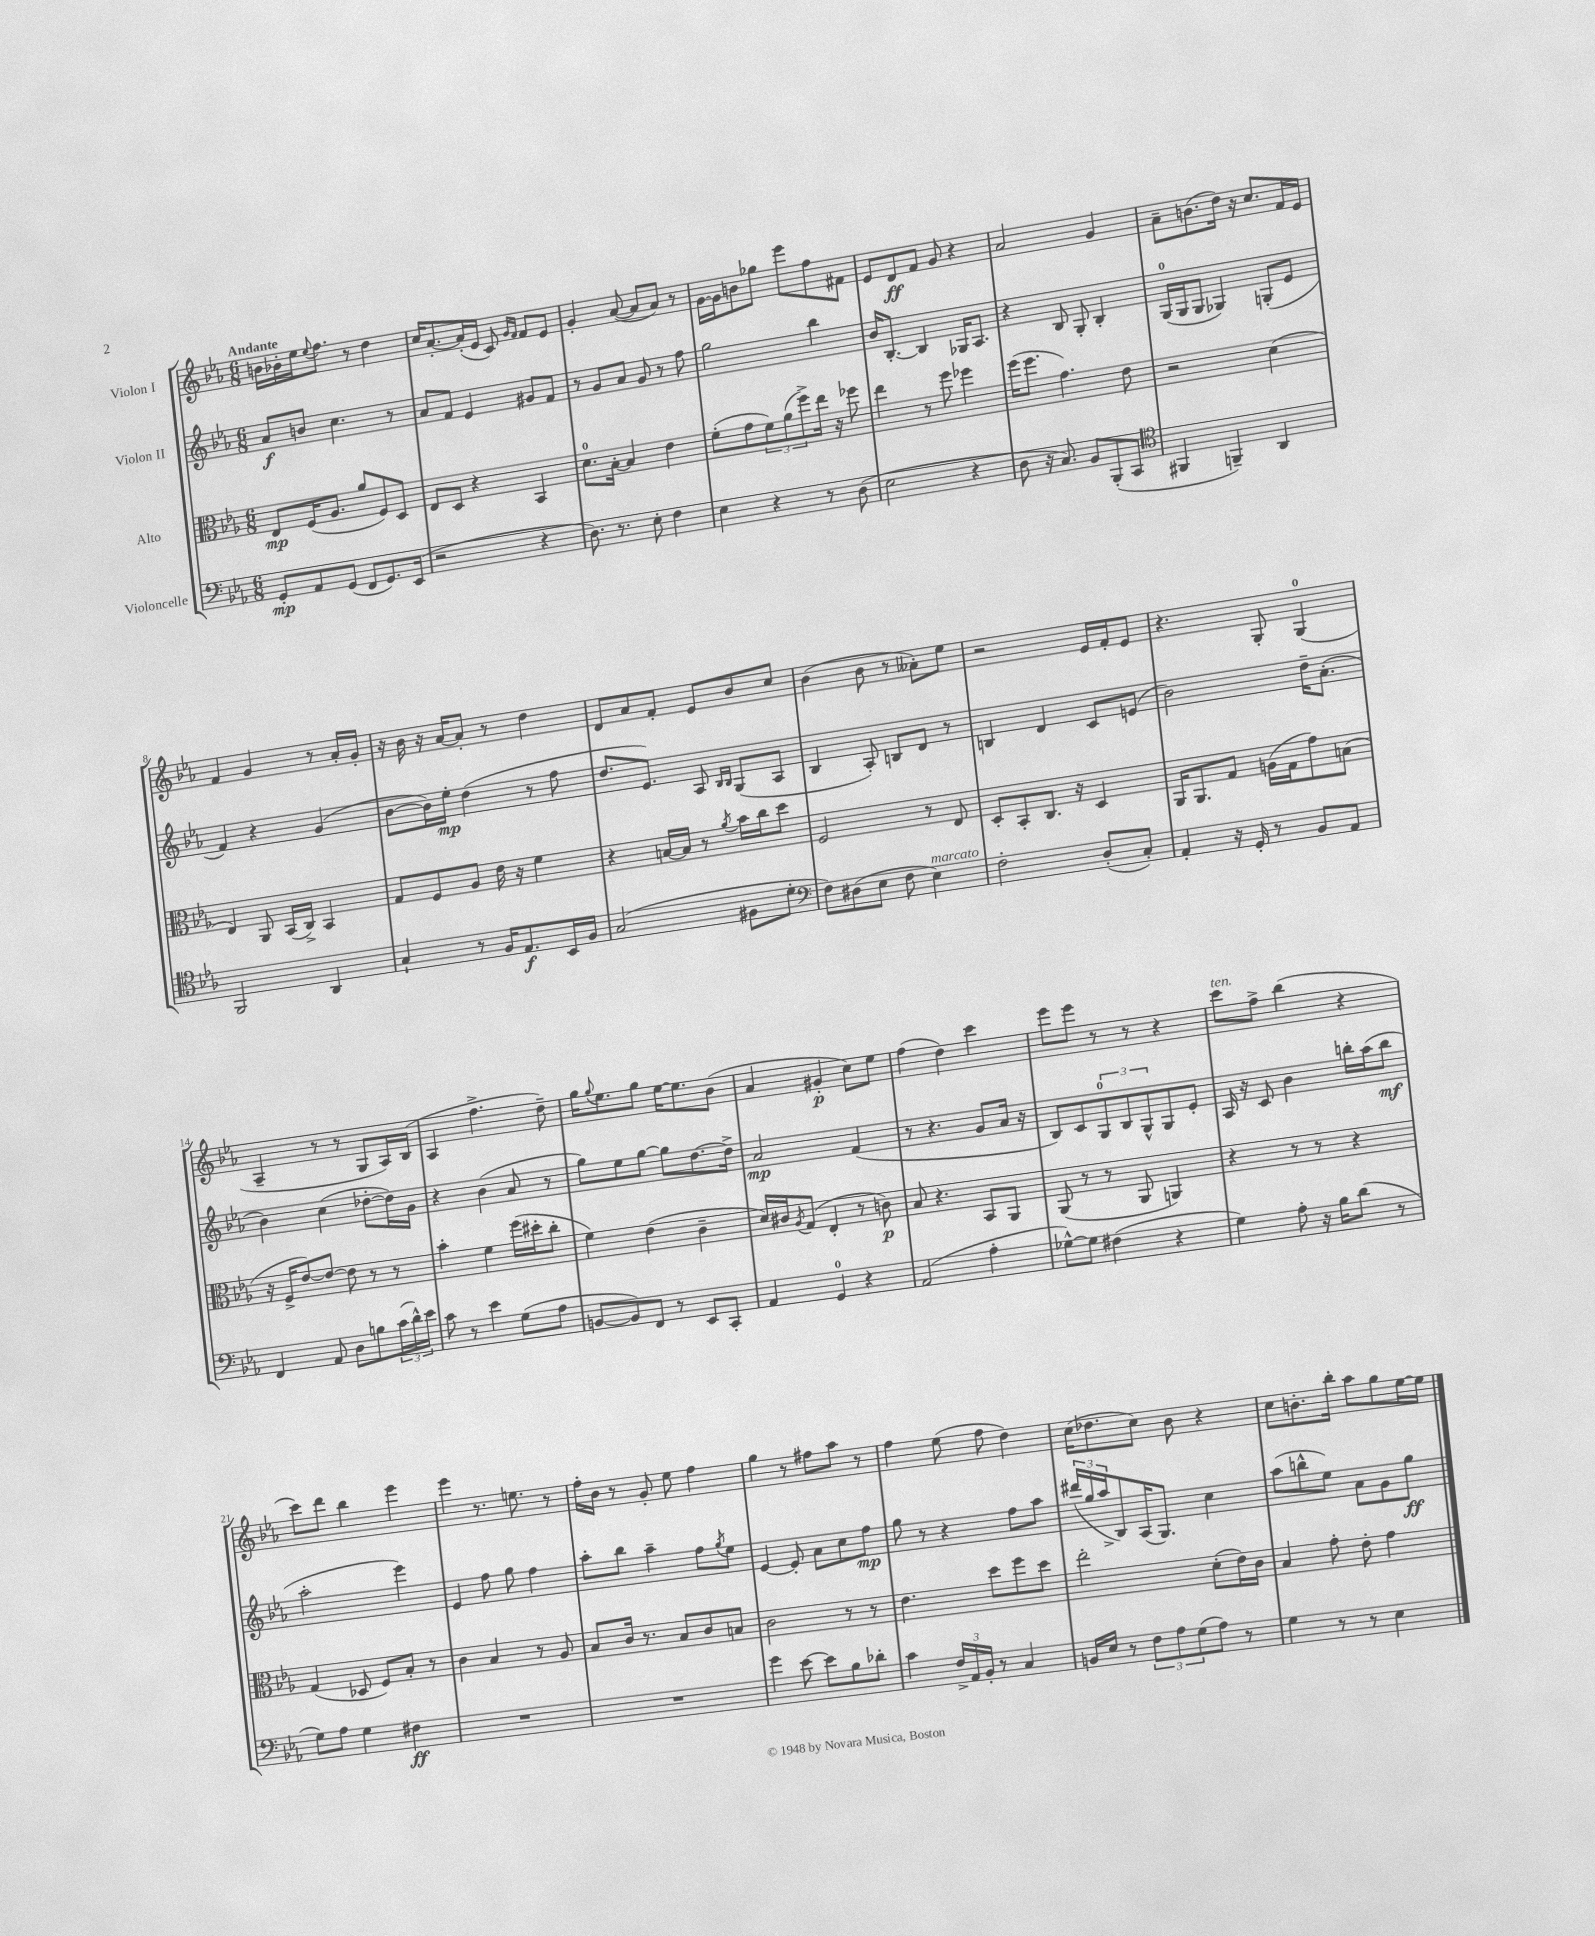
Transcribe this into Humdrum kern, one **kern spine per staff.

**kern	**dynam	**kern	**dynam	**kern	**dynam	**kern	**dynam
*part4	*part4	*part3	*part3	*part2	*part2	*part1	*part1
*staff4	*staff4	*staff3	*staff3	*staff2	*staff2	*staff1	*staff1
*I"Violoncelle	*	*I"Alto	*	*I"Violon II	*	*I"Violon I	*
*clefF4	*	*clefC3	*	*clefG2	*	*clefG2	*
*k[b-e-a-]	*	*k[b-e-a-]	*	*k[b-e-a-]	*	*k[b-e-a-]	*
*M6/8	*	*M6/8	*	*M6/8	*	*M6/8	*
=1	=1	=1	=1	=1	=1	=1	=1
!	!	!	!	!	!	!LO:TX:a:B:t=Andante	!
8GG'/L	mp	8E-/L	mp	8a-/L	f	16bn\LL	.
.	.	.	.	.	.	16b-X'\	.
8AA-/	.	(16F/K	.	8bn/J	.	16ee-\J	.
.	.	.	.	.	.	8qqee-/	.
.	.	8.A-/J	.	.	.	8.ff\J	.
(8GG/J	.	.	.	4.cc\	.	.	.
8FF/L	.	8a-/L	.	.	.	8r	.
8.GG/)	.	8F/)	.	.	.	4dd\	.
.	.	8D/J	.	8r	.	.	.
(16EE-/Jk	.	.	.	.	.	.	.
=2	=2	=2	=2	=2	=2	=2	=2
2r	.	8E-/L	.	8a-/L	.	16cc/KL	.
.	.	.	.	.	.	[8.a-'/	.
.	.	8D/J	.	8f/J	.	.	.
.	.	4r	.	4e-/	.	(16a-'/L]	.
.	.	.	.	.	.	16e-/JJ	.
.	.	.	.	.	.	8c/)	.
.	.	.	.	.	.	16qqg/LL	.
.	.	.	.	.	.	16qqf/JJ	.
4r	.	4BB-/	.	8g#X/L	.	8f/L	.
.	.	.	.	8f/J	.	8e-/J	.
=3	=3	=3	=3	=3	=3	=3	=3
8.D\)	.	8.d\L	.	8r	.	4g'/	.
.	.	.	.	8g/L	.	.	.
8.r	.	[16B-'\Jk	.	.	.	.	.
.	.	4B-/]	.	8a-/J	.	([8a-/	.
8E-'\	.	.	.	8g/	.	8a-/L]	.
4F\	.	4e-\	.	8r	.	8a-/J)	.
.	.	.	.	8ff\	.	8r	.
=4	=4	=4	=4	=4	=4	=4	=4
4E-\	.	(8f'\L	.	2gg\	.	[16g\LL	.
.	.	.	.	.	.	16g\J]	.
.	.	8g\	.	.	.	8bn\	.
4r	.	12f\)	.	.	.	8gg-X\J	.
.	.	(12a-\	.	.	.	.	.
.	.	.	.	.	.	8eee-\L	.
.	.	12ff^\)	.	.	.	.	.
8r	.	16ee-\Jk	.	4bb-\	.	8ff\	.
.	.	16r	.	.	.	.	.
(8D\	.	8ff-X\	.	.	.	8f#X\J	.
=5	=5	=5	=5	=5	=5	=5	=5
2E-\	.	4ee-\	.	16b-/KL	.	8e-/L	.
.	.	.	.	[8.B-'/J	.	.	.
.	.	.	.	.	.	8d/	ff
.	.	8r	.	4B-/]	.	8f/J	.
.	.	8ff\	.	.	.	8g/	.
4r	.	4ff-X\	.	16G-X/KL	.	4r	.
.	.	.	.	8.A-/J	.	.	.
=6	=6	=6	=6	=6	=6	=6	=6
8D\	.	(16ff\KL	.	4r	.	2a-/	.
.	.	8.ff\J	.	.	.	.	.
16r	.	.	.	.	.	.	.
8.C/)	.	.	.	.	.	.	.
.	.	4.g\)	.	8B-/	.	.	.
8BB-/L	.	.	.	8G'/	.	.	.
(8BBB-'/	.	.	.	4B-'/	.	4g/	.
8CC/J	.	8e-\	.	.	.	.	.
=7	=7	=7	=7	=7	=7	=7	=7
*clefC4	*	*	*	*	*	*	*
4FF#X/	.	2r	.	(16G/LL	.	8a-~\L	.
.	.	.	.	16G/J	.	.	.
.	.	.	.	8G/J	.	(8.bn\	.
4FFn~/)	.	.	.	4G-X/)	.	.	.
.	.	.	.	.	.	16dd\Jk)	.
.	.	.	.	.	.	16r	.
.	.	.	.	.	.	8.cc/L	.
4AA-/	.	(4d\	.	(8Gn'/L	.	.	.
.	.	.	.	8e-/J	.	16f/L	.
.	.	.	.	.	.	16e-/JJ	.
!!LO:LB:g=z
=8	=8	=8	=8	=8	=8	=8	=8
2FF/	.	4E-/)	.	4f/)	.	4f/	.
.	.	8AA-/	.	4r	.	4g/	.
.	.	(16BB-/LL	.	.	.	.	.
.	.	16C^/JJ)	.	.	.	.	.
4AA-/	.	4BB-/	.	(4g/	.	8r	.
.	.	.	.	.	.	16a-'/LL	.
.	.	.	.	.	.	16g'/JJ	.
=9	=9	=9	=9	=9	=9	=9	=9
4G`/	.	8G/L	.	[8b-\L	.	16r	.
.	.	.	.	.	.	16b-\	.
.	.	8F/	.	16b-\L])	.	16r	.
.	.	.	.	16ee-'\JJ	mp	[16a-/KL	.
8r	.	8A-/J	.	(4dd\	.	8a-'/J]	.
16F/KL	.	16e-\	.	.	.	8r	.
8.E-/	f	16r	.	.	.	.	.
.	.	4f\	.	8r	.	4dd\	.
16BB-/L	.	.	.	8ff\	.	.	.
16F/JJ	.	.	.	.	.	.	.
=10	=10	=10	=10	=10	=10	=10	=10
(2G/	.	4r	.	8.dd/L	.	8d/L	.
.	.	.	.	.	.	8a-/	.
.	.	.	.	8.e-/J)	.	.	.
.	.	[16Bn/LL	.	.	.	8f'/J	.
.	.	16B/JJ]	.	.	.	.	.
.	.	8r	.	8A-/	.	8e-/L	.
.	.	.	.	16qqB-/LL	.	.	.
.	.	8qa-/	.	16qqB-/JJ	.	.	.
8F#X\L	.	16b-\LL	.	(8G/L	.	8b-/	.
.	.	16cc\J	.	.	.	.	.
8d'\J	.	8dd\J	.	8A-/J	.	8cc/J	.
=11	=11	=11	=11	=11	=11	=11	=11
*clefF4	*	*	*	*	*	*	*
8F\L)	.	2F/	.	4B-/	.	(4b-\	.
(8D#X\	.	.	.	.	.	.	.
8E-\J	.	.	.	8A-'/)	.	8b-\	.
8F\	.	.	.	8Bn/L	.	8r	.
!LO:TX:a:i:t=marcato	!	!	!	!	!	!	!
4E-\)	.	8r	.	8d/J	.	8a--X'\L)	.
.	.	8E-/	.	8r	.	8ee-\J	.
=12	=12	=12	=12	=12	=12	=12	=12
2F'\	.	8D'/L	.	4Bn/	.	2r	.
.	.	8BB-'/	.	.	.	.	.
.	.	8.C/J	.	4d/	.	.	.
.	.	16r	.	.	.	.	.
(8D'/L	.	4D/	.	8c/L	.	16e-/LL	.
.	.	.	.	.	.	16f'/J	.
8C'/J)	.	.	.	(8en/J	.	8e-/J	.
=13	=13	=13	=13	=13	=13	=13	=13
4AA-'/	.	16AA-/KL	.	2b-\)	.	4.r	.
.	.	8.AA-/	.	.	.	.	.
16r	.	8G/J	.	.	.	.	.
16GG'/	.	.	.	.	.	.	.
8r	.	(16An\LL	.	.	.	8G'/	.
.	.	16G\J	.	.	.	.	.
8BB-/L	.	8g\)	.	16dd~\KL	.	(4G/	.
.	.	.	.	(8.a-'\J	.	.	.
8AA-/J	.	(8Bn\J	.	.	.	.	.
!!LO:LB:g=z
=14	=14	=14	=14	=14	=14	=14	=14
4FF/	.	16r	.	4b-\)	.	4A-~/	.
.	.	16F^/KL	.	.	.	.	.
.	.	[8e-/)	.	.	.	.	.
8AA-/	.	8e-/J_	.	(4cc\	.	8r	.
8D\L	.	8e-\]	.	.	.	8r	.
8Bn\	.	8r	.	[8dd-X'\L	.	8G/L	.
(24c\L	.	8r	.	16dd-\L])	.	16A-/L)	.
24d^^\)	.	.	.	.	.	.	.
.	.	.	.	16g\JJ	.	(16B-/JJ	.
24e-\JJ	.	.	.	.	.	.	.
=15	=15	=15	=15	=15	=15	=15	=15
8c\	.	4b-'\	.	4r	.	4A-/	.
8r	.	.	.	.	.	.	.
4e-\	.	4f\	.	(4b-\	.	4.ff^\	.
(8G\L	.	(16ff\LL	.	8a-/	.	.	.
.	.	16dd#X'\J	.	.	.	.	.
8A-\J	.	8cc'\J	.	8r	.	8dd~\)	.
=16	=16	=16	=16	=16	=16	=16	=16
[8BBn/L	.	4f\)	.	8gg\L)	.	16gg\KL	.
.	.	.	.	.	.	8qqgg/	.
.	.	.	.	.	.	8.ee-\	.
8BB/])	.	.	.	8ee-\	.	.	.
8FF/J	.	(4e-\	.	[8gg\J	.	8gg\J	.
8r	.	.	.	8gg\L]	.	[16ee-\KL	.
.	.	.	.	.	.	8.ee-\]	.
8EE-/L	.	4c~\	.	[8.dd\	.	.	.
8CC'/J	.	.	.	.	.	(8b-\J	.
.	.	.	.	16dd^\Jk]	.	.	.
=17	=17	=17	=17	=17	=17	=17	=17
4AA-/	.	16d/LL)	.	2a-/	mp	4a-/	.
.	.	16c#X/J	.	.	.	.	.
.	.	8qA-/	.	.	.	.	.
.	.	(8G/J	.	.	.	.	.
4GG/	.	4E-'/	.	.	.	4g#X'/	p
4r	.	8r	.	(4f/	.	8cc\L)	.
.	.	8cn\)	p	.	.	8ee-\J	.
=18	=18	=18	=18	=18	=18	=18	=18
(2AA-/	.	8B-/	.	8r	.	(4ff\	.
.	.	4.r	.	4.r	.	.	.
.	.	.	.	.	.	4dd\)	.
4A-'\	.	8BB-/L	.	8g/L	.	4ccc\	.
.	.	8AA-/J	.	16a-/Jk	.	.	.
.	.	.	.	16r	.	.	.
=19	=19	=19	=19	=19	=19	=19	=19
[8G-X^^\L)	.	(8AA-/	.	8B-/L)	.	8eee-\L	.
8G-\J]	.	8r	.	8c/	.	8eee-\J	.
(4F#X\	.	8r	.	12G/	.	8r	.
.	.	.	.	12B-/	.	.	.
.	.	8AA-/	.	.	.	8r	.
.	.	.	.	12G^^/	.	.	.
4r	.	4AAn/)	.	8G/	.	4r	.
.	.	.	.	8e-'/J	.	.	.
=20	=20	=20	=20	=20	=20	=20	=20
!	!	!	!	!	!	!LO:TX:a:i:t=ten.	!
4G\)	.	4r	.	16A-/	.	8ccc\L	.
.	.	.	.	16r	.	.	.
.	.	.	.	8c/	.	8ff^\J	.
8A-'\	.	8r	.	4b-\	.	(4bb-\	.
16r	.	8r	.	.	.	.	.
16B-\KL	.	.	.	.	.	.	.
(8d\J	.	4r	.	16bbn'\LL	.	4r	.
.	.	.	.	(16aa-\J	.	.	.
8r	.	.	.	8bb\J	mf	.	.
!!LO:LB:g=z
=21	=21	=21	=21	=21	=21	=21	=21
8G\L)	.	(4G/	.	2aa-'\	.	8ccc\L)	.
8A-\J	.	.	.	.	.	8ddd\J	.
4G\	.	8D-X/	.	.	.	4bb-\	.
.	.	8F/L)	.	.	.	.	.
4F#X\	ff	8B-'/J	.	4eee-\)	.	4eee-\	.
.	.	8r	.	.	.	.	.
=22	=22	=22	=22	=22	=22	=22	=22
2.r	.	4c\	.	4e-/	.	4eee-\	.
.	.	4B-/	.	8ff\	.	8.r	.
.	.	.	.	8gg\	.	.	.
.	.	.	.	.	.	8.een\	.
.	.	8r	.	4ff\	.	.	.
.	.	8A-/	.	.	.	8r	.
=23	=23	=23	=23	=23	=23	=23	=23
2.r	.	8B-/L	.	8aa-'\L	.	16ff'\LL	.
.	.	.	.	.	.	16b-\JJ	.
.	.	16c/Jk	.	8bb-\J	.	8r	.
.	.	8.r	.	.	.	.	.
.	.	.	.	4aa-~\	.	8g'/	.
.	.	8B-/L	.	.	.	8ee-\	.
.	.	8c/	.	8ff\L	.	4ff\	.
.	.	.	.	8qgg/	.	.	.
.	.	8Bn/J	.	8ee-\J	.	.	.
=24	=24	=24	=24	=24	=24	=24	=24
4g\	.	2c\	.	[4e-/	.	4gg\	.
[8e-\	.	.	.	8e-'/]	.	8r	.
8e-\L]	.	.	.	8a-\L	.	8ff#X\L	.
8B-\	.	8r	.	8cc\	.	8aa-\J	.
8d-X'\J	.	8r	.	8ff\J	mp	8r	.
=25	=25	=25	=25	=25	=25	=25	=25
4c\	.	4.e-\	.	8gg\	.	4ff\	.
.	.	.	.	8r	.	.	.
24F^/LL	.	.	.	4r	.	(8ee-\	.
24AA-/	.	.	.	.	.	.	.
24BB-'/JJ	.	.	.	.	.	.	.
8r	.	8dd\L	.	.	.	8ff\	.
4C/	.	8ff\	.	8ff\L	.	4dd\)	.
.	.	8dd\J	.	8aa-\J	.	.	.
=26	=26	=26	=26	=26	=26	=26	=26
16BBn/LL	.	2ee-'\	.	(24ddd#X/LL	.	(16cc\KL	.
.	.	.	.	24gg/	.	.	.
16E-/JJ	.	.	.	.	.	8.dd-X\	.
.	.	.	.	24aa-^/J	.	.	.
8r	.	.	.	8B-/)	.	.	.
12F\L	.	.	.	(16A-/K	.	8cc\J)	.
.	.	.	.	8.G/J)	.	.	.
12A-\	.	.	.	.	.	.	.
.	.	.	.	.	.	8b-\	.
(12G\	.	.	.	.	.	.	.
8A-\J)	.	(8d'\L	.	4cc\	.	4r	.
8r	.	16e-\L)	.	.	.	.	.
.	.	16c\JJ	.	.	.	.	.
=27	=27	=27	=27	=27	=27	=27	=27
4G\	.	4B-/	.	(8aa-\L	.	8cc\L	.
.	.	.	.	8bbn^^\	.	8.bn'\	.
8r	.	8g'\	.	8ee-\J)	.	.	.
.	.	.	.	.	.	16bb-'\Jk	.
8r	.	8e-'\	.	8a-\L	.	8aa-\L	.
4E-\	.	4g\	.	8g\	.	8gg\	.
.	.	.	.	8gg\J	ff	[16ee-\L	.
.	.	.	.	.	.	16ee-\JJ]	.
==	==	==	==	==	==	==	==
*-	*-	*-	*-	*-	*-	*-	*-
